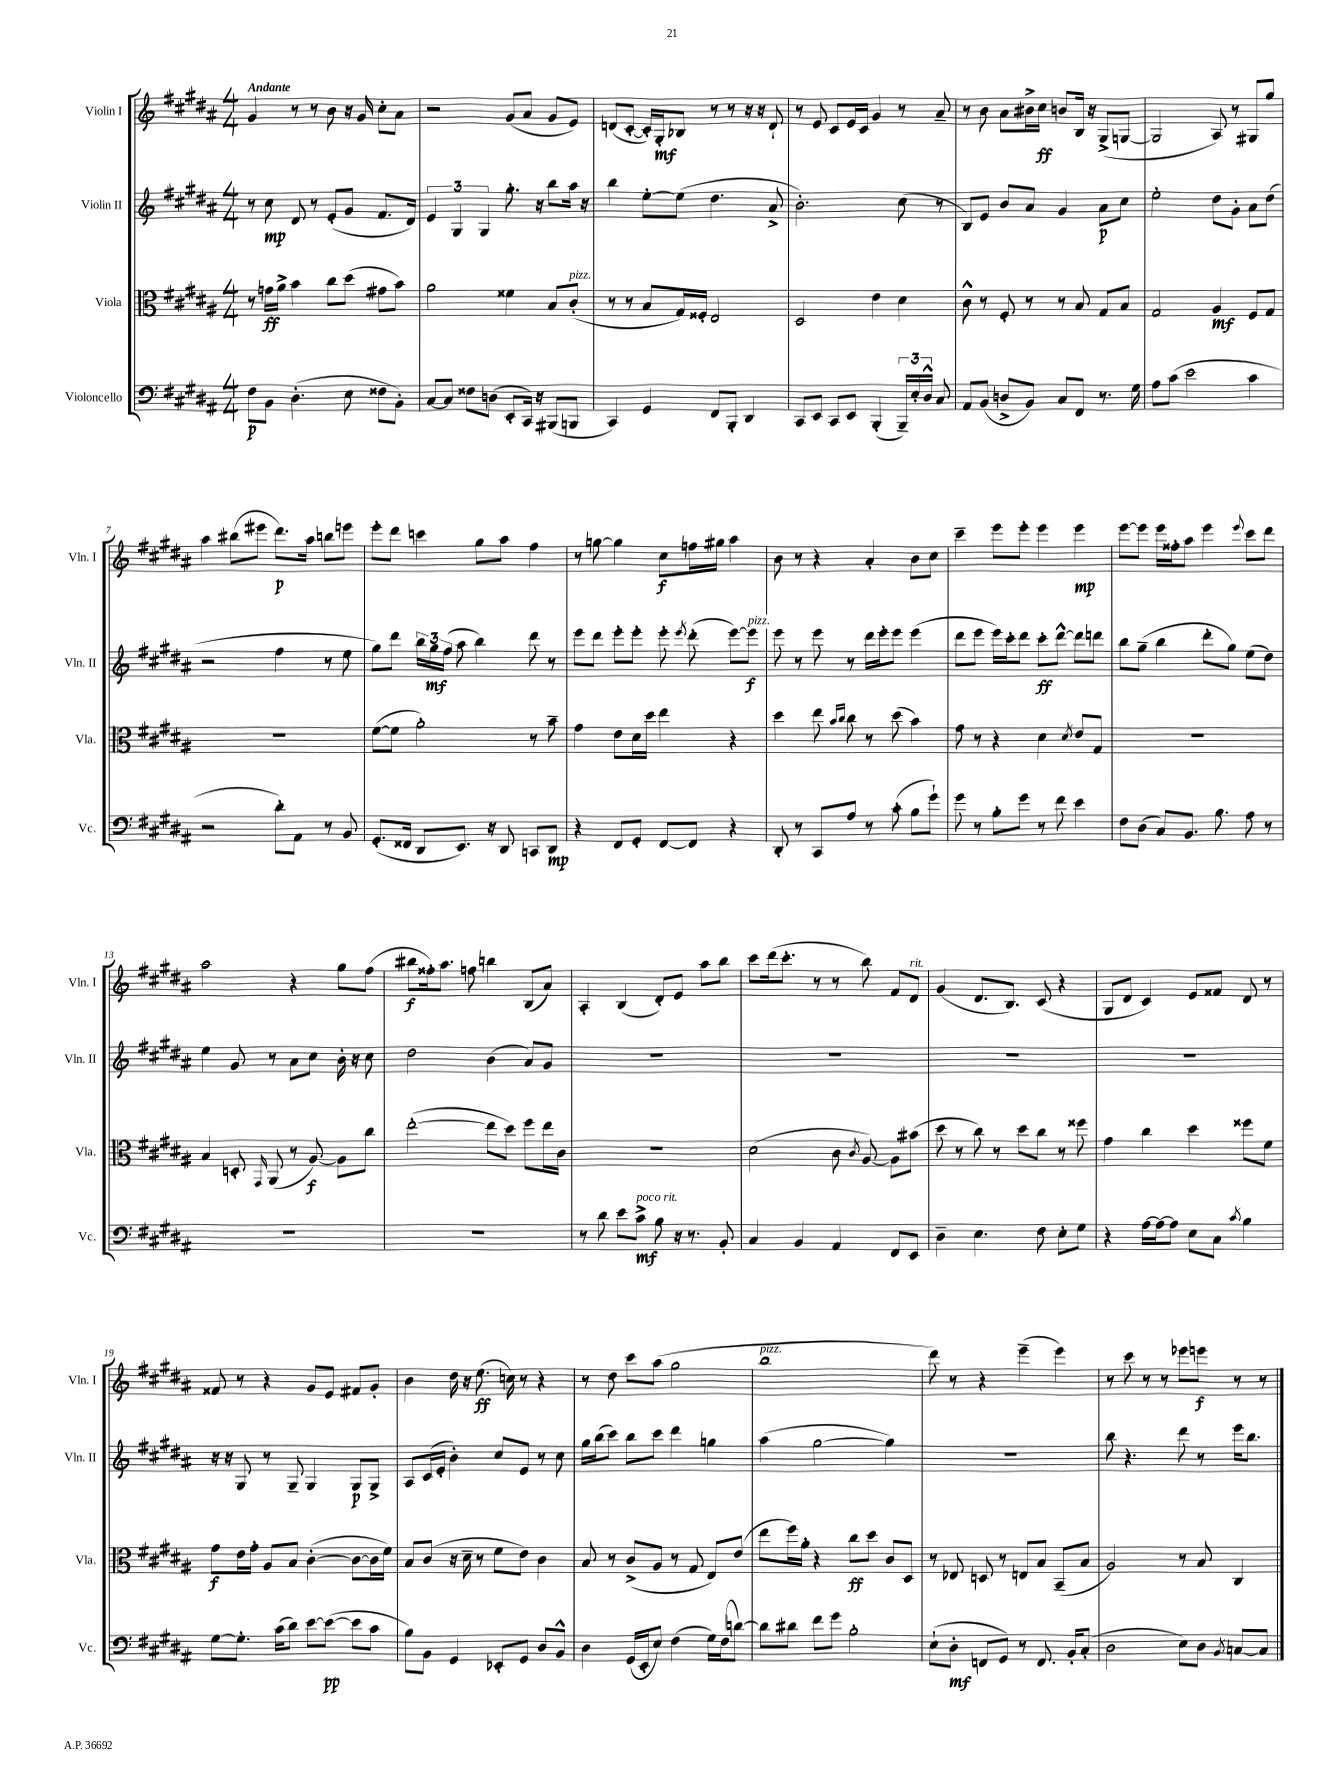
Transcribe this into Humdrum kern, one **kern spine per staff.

**kern	**kern	**kern	**kern
*staff4	*staff3	*staff2	*staff1
*clefF4	*clefC3	*clefG2	*clefG2
*k[f#c#g#d#a#]	*k[f#c#g#d#a#]	*k[f#c#g#d#a#]	*k[f#c#g#d#a#]
*M4/4	*M4/4	*M4/4	*M4/4
8F#	8r	8r	4g#
8BB	16g	8cc#	.
.	16a#^	.	.
(4.D#'	4b	8d#	8r
.	.	8r	8r
.	8cc#	(8e'	8b
8E	(8dd#	8g#	16r
.	.	.	16g#
8F##	8g#	8.f#	8cc#'
8BB')	8b)	.	8a#
.	.	16d#)	.
=	=	=	=
[8C#	2a#	6e	2r
8C#]	.	.	.
.	.	6G#	.
8F##	.	.	.
.	.	6G#	.
(8D	.	.	.
8EE'	4f##	8.gg#'	(8g#
16CC#)	.	.	8a#
16r	.	16r	.
(8BBB#	8B	8bb	8g#
8BBB	(8c#'	16aa#	8e)
.	.	16r	.
=	=	=	=
4CC#)	8r	4bb	(8d
.	8r	.	[8c#'
4GG#	8B	[8ee'	16c#'])
.	.	.	16G#'
.	16G#)	(8ee]	8B-
.	16F##'	.	.
8FF#	2E	4.dd#	8r
8BBB'	.	.	8r
4DD#	.	.	16r
.	.	.	16r
.	.	8a#^	8d`
=	=	=	=
8CC#	2D#	2.b')	8r
8EE	.	.	8e
8CC#	.	.	8c#
8EE	.	.	16e
.	.	.	16c#
(4BBB'	4e	.	4g#
24BBB~)	4d#	(8cc#	8r
24E'	.	.	.
24D#^^	.	.	.
8C#	.	8r	8a#~
=	=	=	=
8AA#	8c#^^	8B)	8r
(8BB	8r	8e	8b
8D^	8F#'	8b	8a#
8BB)	8r	8a#	16b#^
.	.	.	16cc#
8C#	8r	4g#	8b
8FF#	8B	.	16B
.	.	.	16r
8.r	8G#	8a#	(8G#^
.	8B	8cc#	[8G
16G#	.	.	.
=	=	=	=
8A#	2G#	2ee'	2G]
(8c#	.	.	.
2e	.	.	.
.	4A#	8dd#	8A#)
.	.	8g#'	8r
4c#	8F#	8a#	8G#
.	8G#	(8dd#	8gg#
=	=	=	=
2r	1r	2r	4aa#
.	.	.	(8bb#
.	.	.	8eee#
8d#')	.	4ff#	8.ddd#)
8AA#	.	.	.
.	.	.	16aa#
8r	.	8r	8bb
8BB	.	8ee	8eee
=	=	=	=
(8.GG#'	([8f#	8gg#)	8eee'
.	8f#]	8ddd#	8ddd#
16FF##	.	.	.
8DD#	2a#')	24bb	4ccc
.	.	24gg#	.
.	.	(24ff#	.
8.EE)	.	8aa#	.
.	.	4bb)	8gg#
16r	.	.	.
8DD#	.	.	8aa#
8CC	8r	8ddd#	4ff#
8DD#	8b~	8r	.
=	=	=	=
4r	4g#	8eee	8r
.	.	8ddd#	[8gg
8FF#	8e	8eee'	4gg]
8GG#'	16d#	8eee'	.
.	16dd#	.	.
[8FF#	4ee	8eee'	8cc#
.	.	8qeee	.
8FF#]	.	(8ddd#'	16ff
.	.	.	16gg#
4r	4r	[8eee)	4aa#
.	.	8eee]	.
=	=	=	=
8DD#'	4dd#	8eee	8b
8r	.	8r	8r
8CC#	8ee	8eee	4r
.	16qqb	.	.
.	16qqcc#	.	.
8A#	8cc#	8r	.
8r	8r	16ddd#	4a#'
.	.	16eee'	.
(8c#'	(8dd#	8eee	.
8B	4b)	(4eee	8b
8g#`)	.	.	8cc#
=	=	=	=
8g#	8g#	8ddd#	4ccc#~
8r	8r	8eee	.
8B'	4r	16eee)	8eee
.	.	16ccc#'	.
8g#	.	8ddd#	8eee'
8r	4d#	8ccc#'	4eee
8f#	.	[8ddd#^^	.
.	8qd#	.	.
4e	8e	8ddd#]	4eee
.	8G#	8ddd	.
=	=	=	=
8F#	1r	8bb	[8eee
(8D#	.	(8gg#~	8eee]
8C#)	.	4bb	16eee
.	.	.	16ff##'
8.BB	.	.	8aa#
.	.	8ddd#'	4eee
8.B	.	.	.
.	.	8gg#)	.
.	.	.	8qqeee
8A#	.	(8ee	8ccc#
8r	.	8dd#)	8ddd#
=	=	=	=
1r	4B	4ee	2aa#
.	8D'	8g#	.
.	16qqGG#	.	.
.	(8AA#	8r	.
.	8r	8a#	4r
.	[8A#)	8cc#	.
.	8A#]	16b'	8gg#
.	.	16r	.
.	8cc#	8cc#	(8ff#
=	=	=	=
1r	([2ee'	2dd#	8bb#
.	.	.	16ff##')
.	.	.	8.aa#
.	.	.	8ff
.	8ee]	(4b	4bb
.	8dd#)	.	.
.	8ff#	8a#)	(8B
.	16ee	8g#	8a#)
.	16c#	.	.
=	=	=	=
8r	1r	1r	4A#'
8d#	.	.	.
8e	.	.	(4B
8c#^	.	.	.
8B	.	.	8d#')
16r	.	.	8e
8.r	.	.	.
.	.	.	8aa#
8BB'	.	.	8bb
=	=	=	=
4C#	(2d#	1r	8ccc#
.	.	.	(16ddd#
.	.	.	8.ccc#'
4BB	.	.	.
.	.	.	8r
4AA#	8c#	.	8r
.	8qc#	.	.
.	[8A#)	.	8bb)
8FF#	8A#]	.	8f#
8EE	(8b#	.	8d#
=	=	=	=
4D#~	8dd#	1r	(4g#
.	8r	.	.
4.E	8cc#)	.	8.d#
.	8r	.	.
.	.	.	8.B)
.	8dd#	.	.
8F#	8cc#	.	(8c#
8E'	8r	.	4r
8G#	8ff##	.	.
=	=	=	=
4r	4g#	1r	8G#
.	.	.	8d#
[16A#	4cc#	.	4c#)
16A#_	.	.	.
8A#]	.	.	.
8E	4dd#	.	8e
8C#	.	.	8f##
8qc#	.	.	.
4B	8ff##	.	8d#
.	8f#	.	8r
=	=	=	=
[8G#	8g#	16r	8f##
.	.	16r	.
8.G#']	16e	8G#	8r
.	16g#'	.	.
.	8A#	8r	4r
(16c#	.	.	.
8d#)	8B	8G#~	.
[8e	([4c#'	4G#	8g#
(8e_	.	.	8e
8e]	8c#_	8G#	8f#
8c#	16c#]	8G#^	8g#'
.	16f#)	.	.
=	=	=	=
8B)	8B	8A#	4b
8BB	(8c#	(16c#	.
.	.	16e'	.
4GG#	16r	4b')	16dd#
.	16d#~	.	16r
.	8r	.	(8.ee
8EE-'	8f#	8cc#	.
.	.	.	16cc)
8GG#	8e)	8e	8r
8D#	4c#	8r	4r
8BB^^	.	8cc#	.
=	=	=	=
4D#	8B	16gg#	8r
.	.	(16bb	.
.	8r	8ccc#)	8dd#
(16GG#	(8c#^	8bb	8ccc#
16EE'	.	.	.
8E)	8A#	8ccc#	(8aa#
(4F#	8r	4ddd#	2gg#
.	8G#	.	.
16G#)	8E)	4gg	.
(16F#	.	.	.
[8d)	(8e	.	.
=	=	=	=
8d]	8ee	(4aa#	1bb
8d#	16ff#)	.	.
.	16a#'	.	.
8f#	4r	[2gg#	.
8g#	.	.	.
2B'	8cc#	.	.
.	8dd#	.	.
.	8c#	4gg#])	.
.	8D#	.	.
=	=	=	=
(8E`	8r	1r	8ddd#)
8D#'	8E-	.	8r
8FF	8D	.	4r
8GG#)	8r	.	.
8r	8E	.	(4eee~
8.FF	8B	.	.
.	(8BB~	.	4eee)
16BB'	.	.	.
(8C#'	8B	.	.
=	=	=	=
2D#	2A#)	8bb	8r
.	.	4.r	8ccc#
.	.	.	8r
.	.	.	8r
8E)	8r	8ddd#	8eee-
8D#	8B	8r	8eee
8qBB	.	.	.
[8C	4C#	16eee	8r
.	.	8.bb	.
8C]	.	.	8r
==	==	==	==
*-	*-	*-	*-
